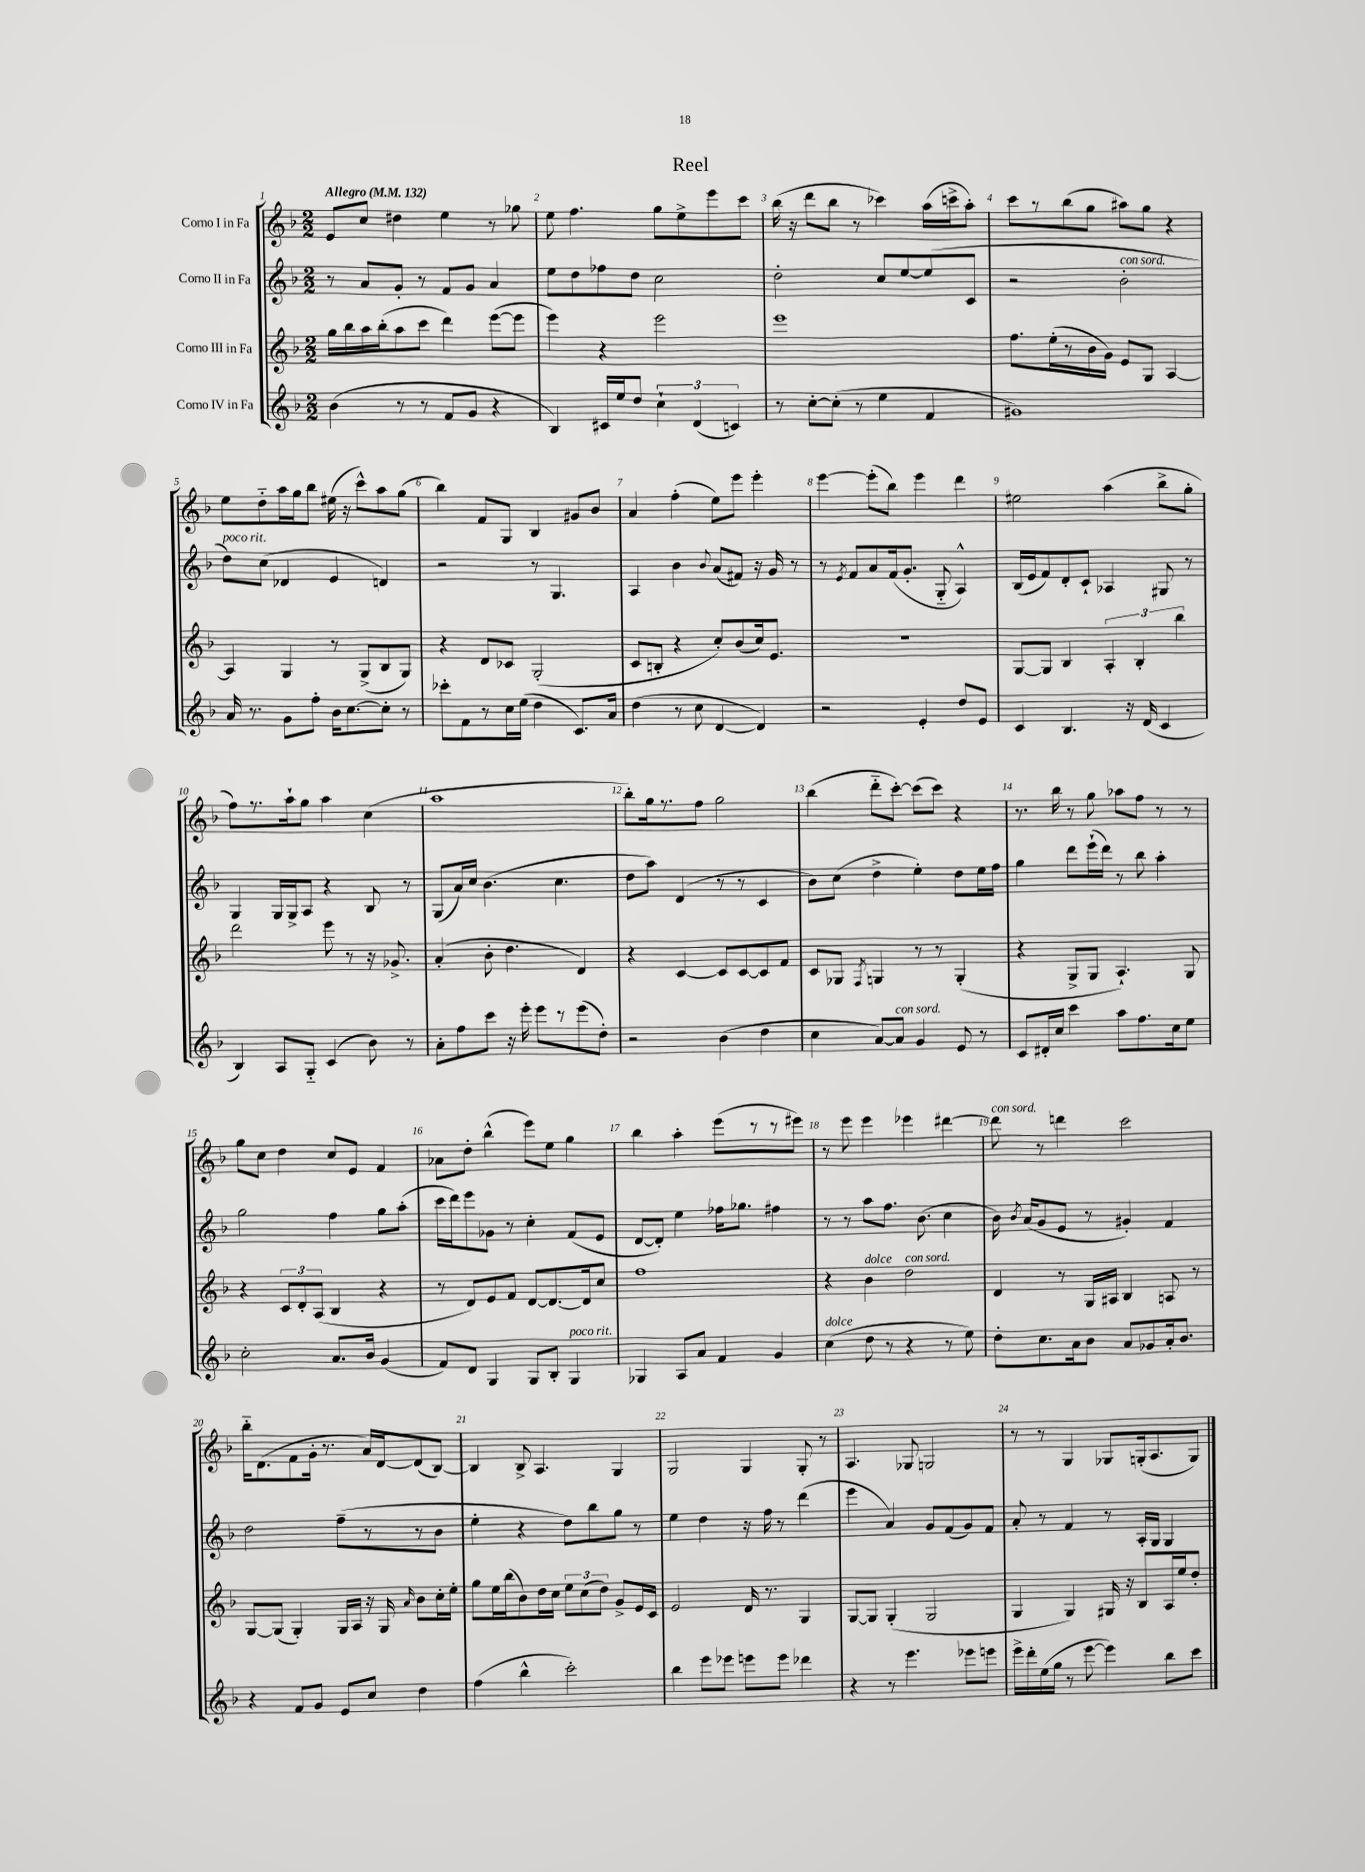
\header { title = "Reel" }
<<
\new StaffGroup <<
\new Staff = "s0" \with { instrumentName = "Corno I in Fa" } {
    \clef treble \key f \major \numericTimeSignature \time 2/2 \tempo "Allegro" 4 = 132
    \autoBeamOff e'8[ c''8] dis''4 e''4 r8 ges''8 |
    e''8 f''4. g''8[ e''8-> e'''8 c'''8] |
    bes''16( r16 d'''8[ bes''8] r8 ces'''4) a''16[( c'''16-> a''8]-.) |
    c'''8[ r8 bes''8( g''8] ais''8[) g''8] r4 |
    e''8[ d''8-_ a''16 g''16 bes''8] eis''16( r16 c'''8[-^) a''8 g''8]( |
    bes''4) f'8[ g8] bes4 gis'8[ bes'8] |
    a'4 f''4-.( e''8[) e'''8] e'''4-. |
    e'''4~ e'''8[-.( bes''8]) e'''4 d'''4 |
    eis''2 a''4( bes''8[-> g''8]-. |
    f''8[) r8. a''16-! g''8] a''4 c''4( |
    a''1 |
    bes''8[-.) g''16 r8. f''8] g''2 |
    bes''4( d'''8[-_ c'''8]~-.) c'''8[( c'''8]) r4 |
    r8. bes''16 r8 g''8 aes''8[ f''8] r8 r8 |
    g''8[ c''8] d''4 c''8[ e'8] f'4 |
    aes'8[ d''8]-. bes''4-^( e'''8[) e''8] g''4 |
    bes''4 a''4-. e'''8[( r8 r8 eis'''8]) |
    r8 e'''8 e'''4 ees'''4 dis'''4~ |
    dis'''8^\markup { \italic "con sord." } r8 d'''4 c'''2 |
    bes''16[-_ d'8.( f'8 g'16]-. r8. a'16[) d'16~ d'8( bes8]~) |
    bes4 bes8-> a4. g4 |
    g2 g4 g8-. r8 |
    a4. ges8 g2 |
    r8 r8 g4 ges8[ g16-.( a8. g8]) \bar "|." |
}
\new Staff = "s1" \with { instrumentName = "Corno II in Fa" } {
    \clef treble \key f \major \numericTimeSignature \time 2/2
    \autoBeamOff r8 a'8[ g'8]-. r8 f'8[ g'8] a'4 |
    e''8[ d''8 fes''8 d''8] c''2 |
    d''2-. c''8[ e''8~ e''8( c'8] |
    r2 bes'2-.^\markup { \italic "con sord." } |
    d''8[^\markup { \italic "poco rit." }) c''8]( des'4 e'4 d'4) |
    r2 r8 g4. |
    a4 bes'4 \appoggiatura { bes'8 } a'8[( fis'8]) r16 g'16 r8 |
    r8 \acciaccatura { e'8 } f'8[ a'8 f'16( g'8.]-. g8-_ a4-^) |
    bes16[( e'16 f'8) d'8-. c'8]-! aes4 gis8 r8 |
    g4 g16[ g16-> a8] r4 bes8 r8 |
    g8[( a'16) c''16] bes'4.( c''4. |
    d''8[ a''8]) d'4( r8 r8 c'4 |
    bes'8[) c''8]( d''4-> e''4-.) d''8[ e''16 f''16] |
    g''4 d'''8[ e'''16-!( d'''16]) r8 bes''8 a''4-. |
    g''2 f''4 g''8[ a''8]-.( |
    c'''16[ d'''16) e'''8 ges'8] r8 c''4-. f'8[( e'8] |
    d'8[~ d'8]-.) e''4 fes''16[ ges''8.] fis''4 |
    r8 r8 a''8[ f''8.] bes'8.( c''4 |
    bes'16) \acciaccatura { bes'8 } a'16[( g'8 e'8] r8 gis'4-.) f'4 |
    d''2 f''8[--( r8 r8 bes'8] |
    e''4-. r4 d''8[) bes''8 g''8] r8 |
    e''4 d''4 r16 f''16 r8 d'''4( |
    e'''4 a'4) g'8[ f'8( g'8) f'8] |
    a'8-. r8 f'4 r8 a16[-. g16] g4 \bar "|." |
}
\new Staff = "s2" \with { instrumentName = "Corno III in Fa" } {
    \clef treble \key f \major \numericTimeSignature \time 2/2
    \autoBeamOff g''16[ bes''16 a''16 bes''16-.( a''8 c'''8] d'''4) e'''8[~( e'''8] |
    e'''4) r4 e'''2 |
    e'''1 |
    f''8.[ e''16-.( r8 bes'16 g'16]) e'8[ g8] a4~ |
    a4 g4 r8 g8[->( bes8 g8]) |
    r4 d'8[ ces'8] g2-.( |
    c'8[ b8]-. r4 c''8[-.) bes'8( c''16) e'8.] |
    R1 |
    g8[~ g8] bes4 \tuplet 3/2 { a4-. bes4-. bes''4 } |
    d'''2 e'''8 r8 r16 ges'8.-> |
    a'4-.( bes'8-. d''4. d'4) |
    r4 c'4~ c'8[ c'8~ c'8 f'8] |
    c'8[ ges8] \acciaccatura { f8 } g4 r8 r8 g4-.( |
    r4 g8[-> g8] a4.-!) g8 |
    r4 \tuplet 3/2 { c'8[ d'8-. a8]( } bes4 r4 |
    r8 d'8[) e'8 f'8] d'8[~ d'8.~ d'16 c''8] |
    f''1 |
    r4 bes'4^\markup { \italic "dolce" } d''2^\markup { \italic "con sord." } |
    d'4 r8 g16[ ais16] bes4 a8 r8 |
    g8[~ g8]( g4-.) g16[ a16] r16 g16 \grace { a'16 } bes'8[ c''16-. e''16]-. |
    g''8[ e''16 bes''16( bes'8) d''16 c''16] \tuplet 3/2 { e''8[ c''8( d''8]) } g'8[-> e'16 c'16] |
    e'2 d'16 r8. g4 |
    g8[~ g8] g4-.( g2 |
    g4 g4) gis16 r16 bes8[ a16 e''16 d''8]-. \bar "|." |
}
\new Staff = "s3" \with { instrumentName = "Corno IV in Fa" } {
    \clef treble \key f \major \numericTimeSignature \time 2/2
    \autoBeamOff bes'4( r8 r8 f'8[ g'8] r4 |
    bes4) cis'16[ e''16 d''8] \tuplet 3/2 { c''4-! d'4( c'4) } |
    r8 c''8[~-. c''8]-.( r8 e''4 f'4 |
    gis'1) |
    a'16 r8. g'8[ f''8]-. bes'16[ c''8.~ c''8]-. r8 |
    ces'''8[-. f'8 r8 c''16 e''16]( d''4 c'8.[) a'16] |
    d''4( r8 c''8 d'4~ d'4) |
    r2 e'4-. d''8[ e'8] |
    c'4 bes4. r16 d'16( c'4 |
    bes4) a8[ g8]-_ c'4( bes'8) r8 |
    a'8[-. f''8 c'''8] r16 e'''16-. e'''8[ r8 e'''8( d''8]-.) |
    r2 bes'4( d''4 |
    c''4 a'8[~) a'8]^\markup { \italic "con sord." } g'4 e'8 r8 |
    c'8[ dis'16-. c''16] c'''4 a''8[ f''8. c''16 e''8] |
    c''2-. a'8.[ bes'16] g'4( |
    f'8[) d'8] g4 g8[ bes8]-. g4^\markup { \italic "poco rit." } |
    ges4 a8[ a'8] f'4 g'4 |
    c''4^\markup { \italic "dolce" }( d''8 r8 r4 r8 e''8) |
    d''8[-. c''8. a'16 bes'8] a'8[ ges'8 a'16-. bes'8.] |
    r4 f'8[ g'8] e'8[ c''8] d''4 |
    f''4( bes''4-^ c'''2-.) |
    bes''4 e'''8[ ees'''8] e'''8[ e'''8] des'''4 |
    r4 r8 e'''4. ees'''8[ e'''8] |
    e'''16[-> d'''16-. e''16( g''16] r8 e'''8~ e'''4) bes''8[ c'''8] \bar "|." |
}
>>
>>
\layout { \context { \Score \override BarNumber.break-visibility = ##(#f #t #t) barNumberVisibility = #all-bar-numbers-visible } }
